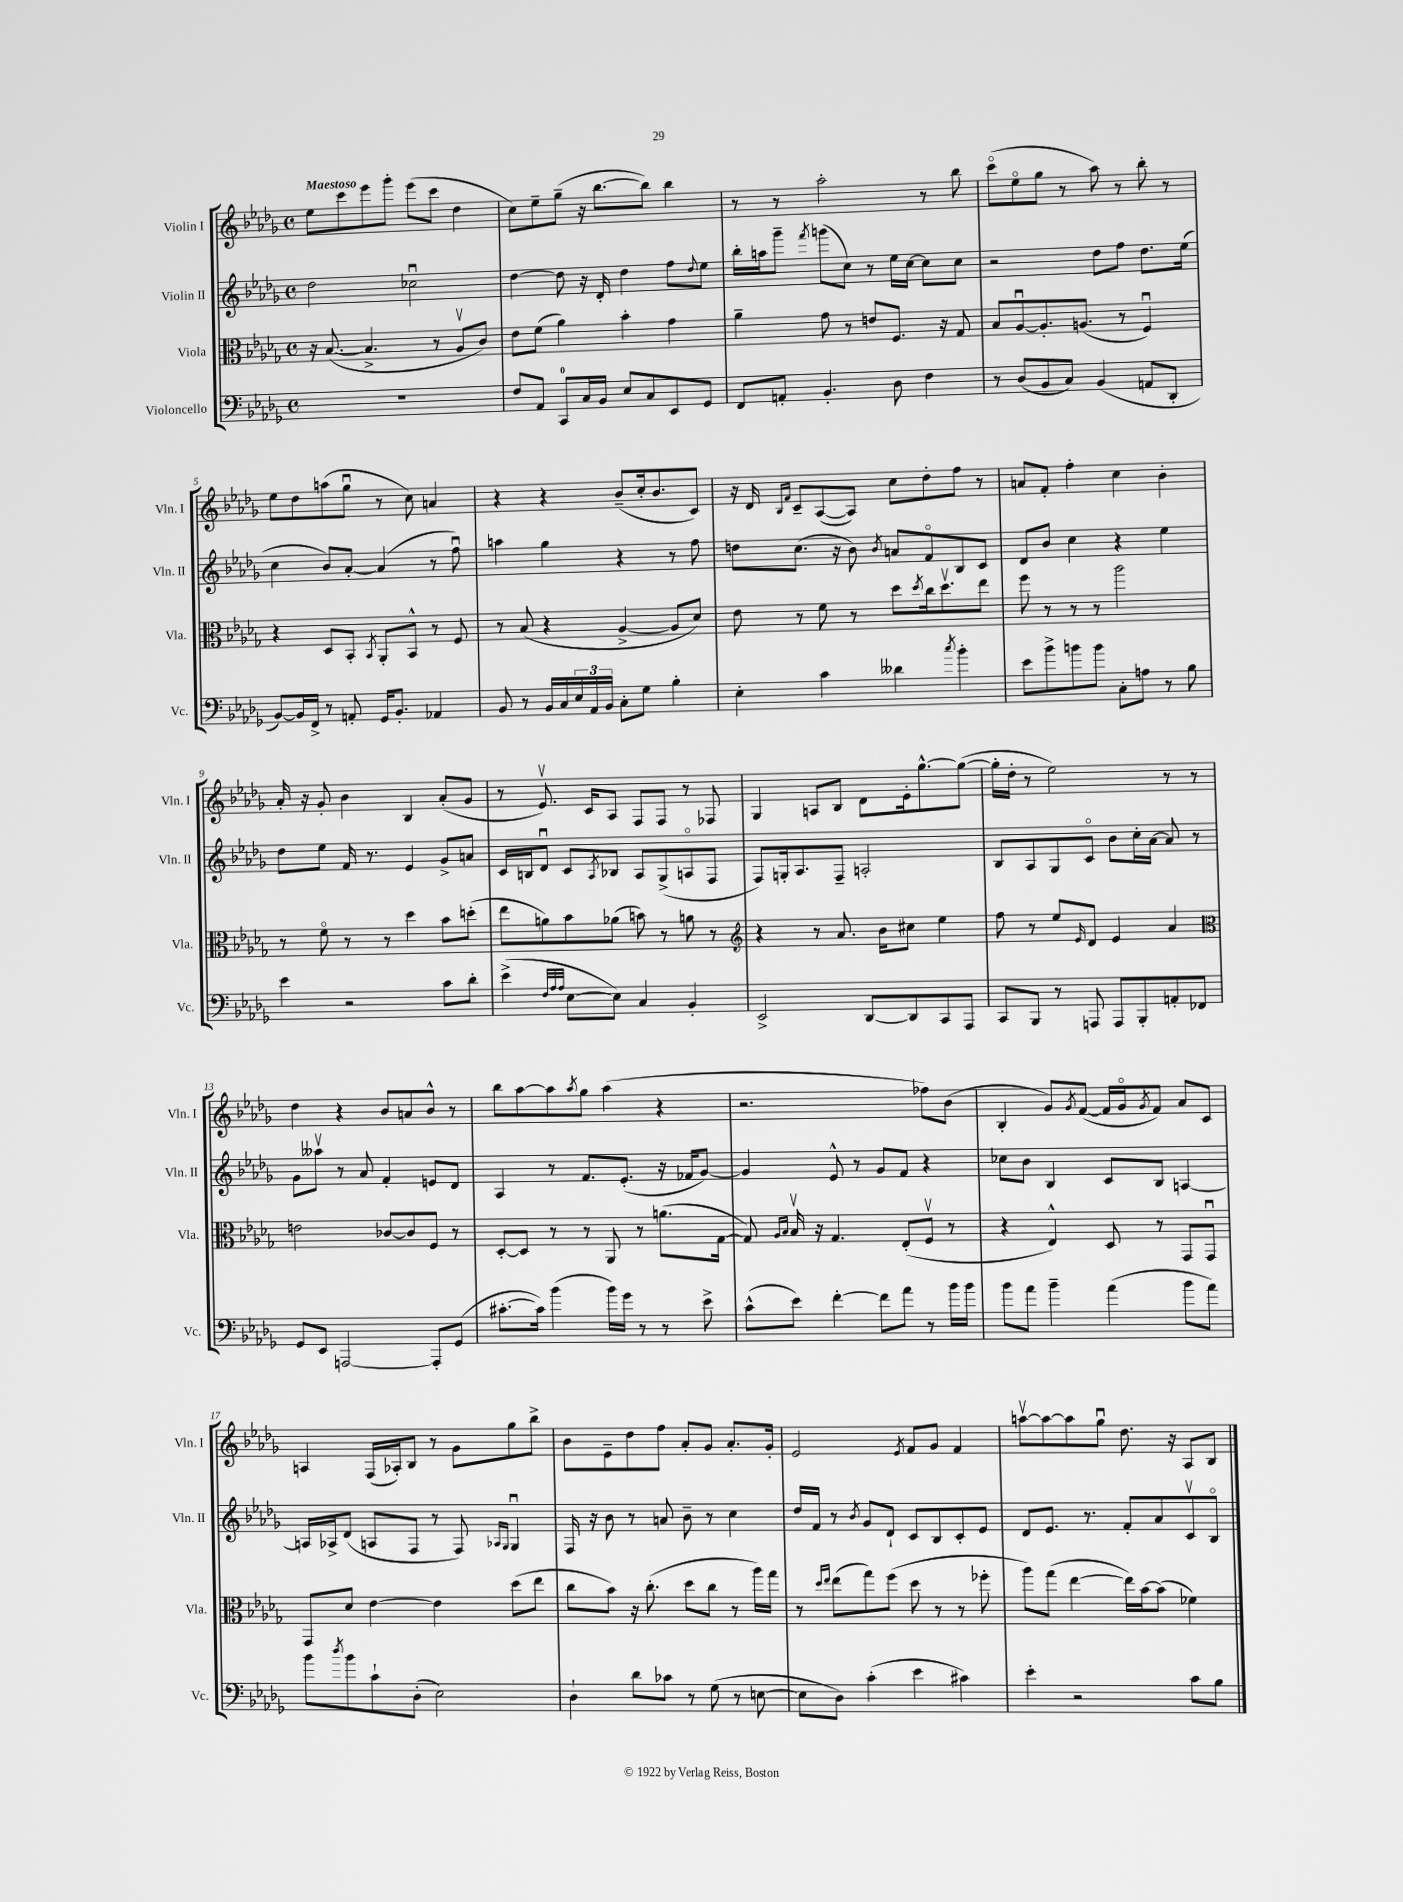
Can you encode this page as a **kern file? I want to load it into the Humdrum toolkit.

**kern	**kern	**kern	**kern
*part4	*part3	*part2	*part1
*staff4	*staff3	*staff2	*staff1
*I"Violoncello	*I"Viola	*I"Violin II	*I"Violin I
*I'Vc.	*I'Vla.	*I'Vln. II	*I'Vln. I
*clefF4	*clefC3	*clefG2	*clefG2
*k[b-e-a-d-g-]	*k[b-e-a-d-g-]	*k[b-e-a-d-g-]	*k[b-e-a-d-g-]
*M4/4	*M4/4	*M4/4	*M4/4
*met(c)	*met(c)	*met(c)	*met(c)
=1	=1	=1	=1
!	!	!	!LO:TX:a:B:t=Maestoso
1r	16r	2dd-\	8ee-\L
.	([8.B-/	.	.
.	.	.	8ccc\
.	4.B-^/]	.	8eee-\
.	.	.	8ggg-'\J
.	.	2cc-Xu\	(8eee-\L
.	8r	.	8ccc\J
.	8A-v/L	.	4dd-\
.	8c/J)	.	.
=2	=2	=2	=2
8F/L	8e-\L	[4dd-\	8cc\L)
8AA-/J	(8f\J	.	8ee-~\
8CC/L	4a-\)	8dd-\]	(8gg-~\J
16C/L	.	16r	16r
16BB-/JJ	.	16d-'/	[8.bb-\L
8E-/L	4b-'\	4dd-\	.
8C/	.	.	8bb-\J])
8EE-/	4g-\	8ff\L	4bb-\
.	.	8qqdd-/	.
8GG-/J	.	8ee-\J	.
=3	=3	=3	=3
8FF/L	4a-~\	16bb-'\LL	8r
.	.	16aan\J	.
8AAn'/J	.	8ggg-~\J	8r
.	.	8qfff/	.
4.BB-'/	8g-\	(8gggn\L	2aa-'\
.	8r	8cc\J)	.
.	8en/L	8r	.
8D-\	8.F/J	16ee-\LL	.
.	.	[16cc\JJ	.
4F\	.	8cc\L]	8r
.	16r	.	.
.	8G-/	8cc\J	8bb-\
=4	=4	=4	=4
8r	8B-/L	2r	(8ccc\L
(8D-/L	[8A-u/	.	8ee-\
8BB-/	8.A-'/]	.	8gg-\J
8C/J)	.	.	8r
.	(8.An/J	.	.
(4BB-/	.	8dd-\L	8aa-\)
.	8r	8ff\J	8r
8AAn/L	4Fu/)	8.dd-\L	8bb-'\
8DD-'/J	.	.	8r
.	.	(16ee-\Jk	.
!!LO:LB:g=z
=5	=5	=5	=5
[8BB-/L)	4r	4cc\	8ee-\L
16BB-/L]	.	.	8dd-\
16FF^/JJ	.	.	.
8r	8D-/L	8b-/L)	(8aan\
8AAn'/	8BB-'/J	[8a-'/J	8gg-u\J
.	8qBB-/	.	.
16GG-/KL	8AA-'/L	(4a-/]	8r
8.BB-'/J	.	.	.
.	8BB-^^/J	.	8cc\)
4AA-X/	8r	8r	4an/
.	8F/	8ffu\)	.
=6	=6	=6	=6
8BB-/	8r	4aan\	4r
8r	(8B-/	.	.
16BB-/LL	4r	4gg-\	4r
16C/	.	.	.
24E-/	.	.	.
24AA-/	.	.	.
24BB-/JJ	.	.	.
8C'\L	[4A-^/	4r	(8b-~/L
8G-\J	.	.	16cc'/k
.	.	.	8.b-/
4B-'\	8A-/L]	8r	.
.	8d-/J)	8ff\	8c/J)
=7	=7	=7	=7
4E-'\	8e-\	8ddn\L	16r
.	.	.	16d-/
.	.	.	16qqB-/LL
.	.	.	16qqf/JJ
.	8r	(8.cc\J	8c~/L
4c\	8f\	.	([8A-/
.	.	16r	.
.	8r	8b-\)	8A-/J])
.	.	8qb-/	.
4d--X\	8dd-\L	8an/L	8cc\L
.	8qdd-/	.	.
.	16cc\k	8f/	8dd-'\
.	8.dd-v\	.	.
8qcc/	.	.	.
4b-'\	.	8B-/	8ff\J
.	8ee-\J	8c/J	8r
=8	=8	=8	=8
8e-\L	8ff\	8d-/L	8an/L
8b-^\	8r	8b-/J	8f'/J
8bn\	8r	4cc\	4ff'\
8b\J	8r	.	.
8C'\L	2aa-\	4r	4cc\
8An\J	.	.	.
8r	.	4ee-\	4b-'\
8B-\	.	.	.
!!LO:LB:g=z
=9	=9	=9	=9
4e-\	8r	8dd-\L	16a-'/
.	.	.	16r
.	8f\	8ee-\J	8g-'/
2r	8r	16f/	4b-\
.	.	8.r	.
.	8r	.	.
.	4dd-\	4e-/	4B-/
8c\L	8b-\L	8g-^/L	(8a-'/L
8d-'\J	(8ddn'\J	8an/J	8g-/J
=10	=10	=10	=10
(4e-^\	8ee-\L	16c/LL	8r
.	.	16Bn/J	.
.	8an\)	8d-u/J	8.e-v/)
32qqF/LLL	.	.	.
32qqA-/	.	.	.
32qqA-/JJJ	.	.	.
[8E-\L	8b-\	8c/L	.
.	.	.	16c/KL
.	.	8qA-/	.
8E-\J])	(8a-X\J	8B-X/J	8A-/J
4C/	8bn\)	8A-/L	8F/L
.	8r	(8G-^/	8F/J
4BB-'/	8an\	8An/	8r
.	8r	8F/J	8F-X/
=11	=11	=11	=11
*	*clefG2	*	*
2EE-^/	4r	8F/L)	4G-/
.	.	16Gn'/k	.
.	.	8.A-/	.
.	8r	.	8An/L
.	8.a-/	8F~/J	8B-/J
[8DD-/L	.	2An'/	8d-\L
.	16b-\KL	.	.
8DD-/]	8cc#X\J	.	16e-'\k
.	.	.	[8.gg-^^\
8CC/	4ee-\	.	.
8AAA-/J	.	.	(8gg-\J_
=12	=12	=12	=12
8CC/L	8ff\	8B-/L	16gg-'\LL]
.	.	.	16dd-'\JJ
8BBB-/J	8r	8A-/	8r
8r	8ee-/L	8G-/	2ee-\)
.	16qqe-/	.	.
8AAAn/	8d-/J	8c/J	.
8AAA/L	4e-/	8b-\L	.
8BBB-'/	.	16cc'\L	.
.	.	[16a-\JJ	.
8AAn'/	4a-/	8a-/]	8r
8FF-X/J	.	8r	8r
!!LO:LB:g=z
=13	=13	=13	=13
*	*clefC3	*	*
8GG-/L	2en\	8g-\L	4dd-\
8EE-/J	.	8aa--Xv\J	.
[2AAAn/	.	8r	4r
.	.	8a-/	.
.	[8c-X/L	4f'/	8b-/L
.	8c-/]	.	8an/
8AAA'/L]	8F/J	8en/L	8b-^^/J
(8GG-/J	8r	8d-/J	8r
=14	=14	=14	=14
[8.c#X'\L	[8D-'/L	4A-/	8bb-\L
.	8D-/J]	.	[8aa-\
16c#\Jk])	.	.	.
(4b-\	8r	8r	8aa-\]
.	.	.	8qaa-/
.	8r	8.f/L	8gg-\J
16b-\LL)	8AA-/	.	(4aa-\
16g-\JJ	.	(8.e-'/J	.
8r	8r	.	.
8r	(8.an\L	16r	4r
.	.	16f-X/KL	.
8e-^\	.	[8g-/J)	.
.	[16G-\Jk	.	.
=15	=15	=15	=15
(8c^^\L	8G-/])	4g-/]	2.r
.	16qqA-/LL	.	.
.	16qqB-/JJ	.	.
8e-\J)	16B-v/	.	.
.	16r	.	.
[4f'\	4.G-/	8e-^^/	.
.	.	8r	.
8f\L]	.	8g-/L	.
8a-\J	(8E-'/L	8f/J	.
8r	8Fv/J	4r	8ff-X\L)
16b-\LL	8r	.	(8b-\J
16b-\JJ	.	.	.
=16	=16	=16	=16
8b-\L	4r	8cc-X\L	4B-'/
8a-\J	.	8b-\J	.
4b-~\	4E-^^/)	4B-/	8g-/L)
.	.	.	8qg-/
.	.	.	([8f/J
(4a-\	8D-/	8c/L	16f/LL]
.	.	.	16g-/J
.	.	.	8qg-/
.	8r	8B-/J	8f/J)
8b-\L	8GG-/L	[4An/	8a-/L
8a-\J)	8GG-u/J	.	8c/J
!!LO:LB:g=z
=17	=17	=17	=17
8b-\L	8GG-/L	16An/LL]	4An/
.	.	16A-X^/J	.
8qdd-/	.	.	.
8b-\	8d-/J	(8d-/J	.
8c`\	[4e-\	8An/L	(16F/LL
.	.	.	16A-X'/J)
(8D-'\J	.	8F/J	8B-/J
2E-\)	4e-\]	8r	8r
.	.	8F/)	8g-\L
.	.	16qqA-X/LL	.
.	.	16qqG-/JJ	.
.	(8dd-\L	4G-u/	8gg-\
.	8ee-\J	.	8bb-^\J
=18	=18	=18	=18
4D-`\	8cc\L	16F/	8b-\L
.	.	16r	.
.	8b-\J)	8b-\	8e-~\
8d-\L	16r	8r	8dd-\
.	(8.cc'\	.	.
8c-X\J	.	8an/	8ff\J
8r	8dd-\L	8b-~\	8a-'/L
(8G-\	8cc\J	8r	8g-/J
8r	8r	4cc\	8.a-'/L
[8En\	16aa-\LL)	.	.
.	16gg-\JJ	.	16g-'/Jk
=19	=19	=19	=19
8E\L]	8r	16dd-/LL	2e-/
.	.	16f/JJ	.
.	16qqdd-/LL	.	.
.	16qqee-/JJ	.	.
8D-\J)	(8ee-\L	8r	.
.	.	8qb-/	.
(4c'\	8gg-\)	8g-/L	.
.	(8ff\J	8d-`/J	.
.	.	.	8qe-/
4e-\	8dd-\	8c/L	8f/L
.	8r	8B-/	8g-/J
4c#X\)	8r	8c'/	4f/
.	8ff-X'\	8e-/J	.
=20	=20	=20	=20
4e-'\	8aa-\L)	8d-/L	[8aanv\L
.	(8gg-\J	8.e-/J	8aa\_
2r	[4ee-\	.	8aa\]
.	.	8.r	.
.	.	.	8gg-u\J
.	16ee-\LL])	8f'/L	8.dd-\
.	[16b-\J	.	.
.	(8b-\J]	8a-/	.
.	.	.	16r
8c\L	4f-X\)	8cv/	8A-/L
8B-\J	.	8B-/J	8B-/J
==	==	==	==
*-	*-	*-	*-
